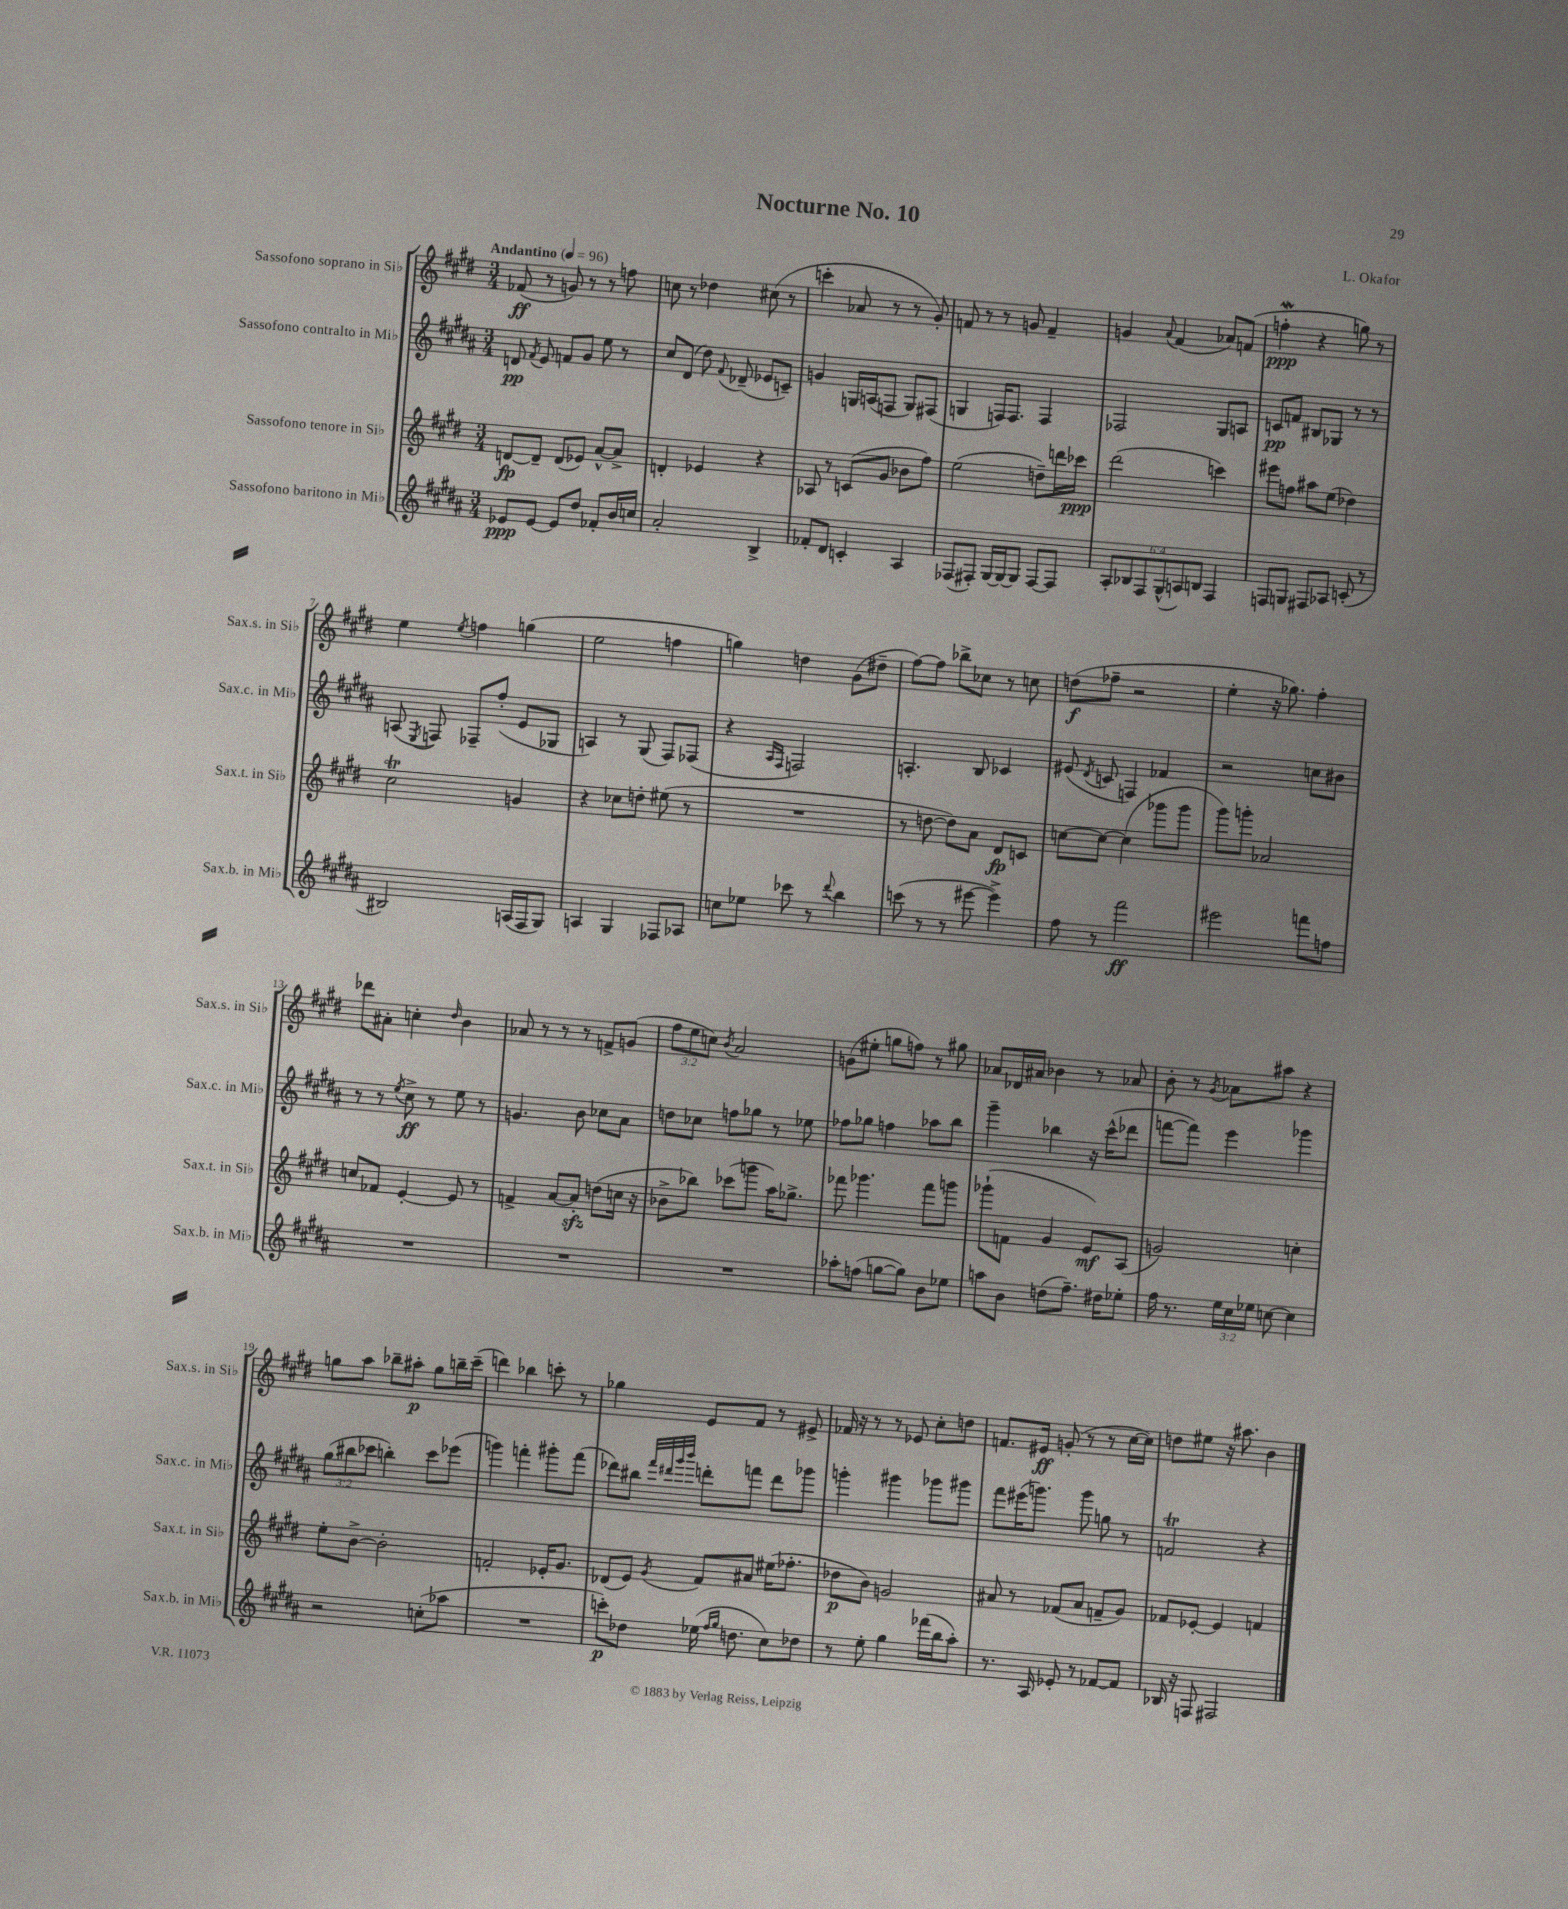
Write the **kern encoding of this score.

**kern	**kern	**kern	**kern
*staff4	*staff3	*staff2	*staff1
*clefG2	*clefG2	*clefG2	*clefG2
*k[f#c#g#d#a#]	*k[f#c#g#d#]	*k[f#c#g#d#a#]	*k[f#c#g#d#]
*M3/4	*M3/4	*M3/4	*M3/4
*MM96	*MM96	*MM96	*MM96
8e-/L	[8d/L	8d/	(8f-/
.	.	8qf#/	.
[8e-/J	8d~/]J	8e/	8r
8e-/]L	(8d/L	8f/L	8g/)
8dd#/J	8e-/J)	8g#/J	8r
8f-'/L	[8a^^/L	8ee\	8r
16b/L	8a^/]J	8r	8ff\
16cc/JJ	.	.	.
=	=	=	=
2a#'/	4d'/	8cc#/L	8cc\
.	.	(8d#/J	8r
.	4e-/	8dd#\)	4dd-\
.	.	8qqf#/	.
.	.	(8d-~/	.
4B^/	4r	8e-/L	(8cc#\
.	.	8c~/J)	8r
=	=	=	=
8f-'/L	8A-/	4g/	4ccc'\
8d#/J	8r	.	.
4c'/	(8c/L	16G/LL	8a-/
.	.	(16A/J	.
.	8g#/J	8F/J	8r
4A#/	8b-\L	8G/L)	8r
.	8ff#\J)	(8F#/J	8g#'/)
=	=	=	=
(8F-/L	(2ee\	4G/	8f/
8F#'/J)	.	.	8r
[16G#/LL	.	16F/LK)	8r
16G#/_J	.	8.F/J	.
8G#/]J	.	.	8g/
[8F#/L	8dd~\L)	4F/	4f~/
8F#/]J	16ddd\L	.	.
.	16ccc-\JJ	.	.
=	=	=	=
12A#'/L	(2ddd#\	2F-/	4g/
12B-/	.	.	.
12F#/	.	.	.
.	.	.	8qqa/
(12G#^^/	.	.	(4f#/
12A/)	.	.	.
12B/J	.	.	.
4F#/	4ccc\)	8G#/L	8a-/L)
.	.	8A/J	(8f/J
=	=	=	=
8F/L	8eee#\L	8c/L	4ff'\
8G/J	8ff\J	8f/J	.
8F#/L	8aa#\L	8B#/L	4r
8A-/J	(8ee\J	8G-/J	.
(8c'/	4dd-\)	8r	8gg\)
8r	.	8r	8r
=	=	=	=
2B#/)	2cc#\	(8A/	4ee\
.	.	8qE/	.
.	.	8F/)	.
.	.	.	8qee/
.	.	8F-~/L	4ff\
.	.	(8ff#'/J	.
(16A/LL	4g/	8e/L	(4gg\
16F#/J	.	.	.
8G#/J)	.	8G-/J	.
=	=	=	=
4A/	4r	4A/)	2ee\
4G#/	8cc-\L	8r	.
.	8dd'\J	(8G#/	.
8F-/L	(8ee#\	8F#/L)	4ff\
8A-/J	8r	(8F-/J	.
=	=	=	=
8cc\L	2.r	4r	4gg\)
8ee-\J	.	.	.
.	.	16qqA#/LL	.
.	.	16qqF#/JJ	.
8ccc-\	.	2F/)	4dd\
8r	.	.	.
8qqddd#/	.	.	.
4bb\	.	.	(8g#\L
.	.	.	8dd#~\J
=	=	=	=
(8ccc\	8r	4.A'/	[8ff#\L)
8r	[8dd\	.	8ff#\]J
8r	8dd\]L)	.	8bb-^\L
[8eee#\	8a\J	8B/	8cc-\J
4eee#^\])	8d#/L	4c-/	8r
.	8c/J	.	8cc\
=	=	=	=
8ff#\	[8cc\L	(8e#/	(8dd\L
.	.	8qd#/	.
8r	8cc\_J	8c/	8ff-~\J
2fff#\	(4cc\]	4F/)	2r
.	8ggg-\L	4f-/	.
.	8ggg-\J	.	.
=	=	=	=
2eee#\	8ggg#\L)	2r	4ee'\
.	8ggg'\J	.	.
.	2a-/	.	16r
.	.	.	8.gg-\)
8fff\L	.	8cc\L	4ff#'\
8ff\J	.	8b#\J	.
=	=	=	=
2.r	8cc/L	8r	8ddd-\L
.	8f-/J	8r	8a#'\J
.	.	8qee/	.
.	[4e'/	8cc#^\	4cc'\
.	.	8r	.
.	.	.	16qqdd#/
.	8e/]	8ee\	4b\
.	8r	8r	.
=	=	=	=
2.r	4f^/	4.g/	8a-/
.	.	.	8r
.	[8a/L	.	8r
.	8a'/]J	8b\	8r
.	(8dd\L	8cc-\L	8f^/L
.	16cc\Jk	8a#\J	(8g/J
.	16r	.	.
=	=	=	=
2.r	8b-^\L	8dd\L	12ff#\L
.	.	.	12ee\
.	8bb-\J)	8cc-\J	.
.	.	.	12cc\J)
.	.	.	8qb/
.	(8ccc-\L	8ff\L	2a/
.	8ggg\J	8gg-\J	.
.	16aa\LK)	8r	.
.	8.gg-^\J	.	.
.	.	8ee-\	.
=	=	=	=
8aa-'\L	8fff-\	8ff-\L	(8g\L
(8ff\J	4.ggg-\	8gg-\J	8ee#'\J
[8gg\L	.	4ff\	8gg\L
8gg\]J)	.	.	8ff\J)
8b\L	8fff-\L	8aa-\L	8r
8ee-\J	8ggg\J	8bb\J	8gg#\
=	=	=	=
8aa\L	(8ggg-`\L	4ggg#~\	8a-/L
8b\J	8f\J	.	16d-/L
.	.	.	16a#/JJ
(8dd\L	4g#/	4bb-\	4b-\
8.ff#~\J)	.	.	.
.	8e/L)	16r	8r
16dd#\LK	.	(16ccc#^^\LK	.
8ee-'\J	(8A/J	8ddd-\J	8a-/
=	=	=	=
16ff#\	2g/)	[8fff\L	8b'\
8.r	.	.	.
.	.	8fff\]J)	8r
.	.	.	8qg#/
24ee\LL	.	4eee\	8a-\L
24cc#\	.	.	.
24ee-\JJ	.	.	.
[8cc\	.	.	8aa#\J
4cc\]	4cc'\	4ggg-\	4r
=	=	=	=
2r	8ee'\L	(12gg#\L	8gg\L
.	.	12bb#\	.
.	[8b^\J	.	8aa\J
.	.	12ccc-\J	.
.	2b'\]	4bb'\)	8bb-~\L
.	.	.	8aa#'\J
(8cc'\L	.	8ccc-\L	8gg\L
8aa-\J	.	(8eee-\J	16bb~\L
.	.	.	(16ccc#~\JJ
=	=	=	=
2.r	2f'/	4ggg\)	4ddd\)
.	.	4fff'\	4bb-\
.	16e-'/LK	8ggg#'\L	8ccc'\
.	8.g#/J	.	.
.	.	(8fff\J	8r
=	=	=	=
8ccc'\L)	(8d-/L	8ddd-\L)	4gg-\
8dd-\J	8e/J)	8bb#\J	.
.	.	32qqfff#/LLL	.
.	.	32qqddd#/	.
.	.	32qqggg#/	.
.	8qg#/	32qqbbb/JJJ	.
(16ee-\	8f#/L	8ddd'\L	8e/L
16qqff#/LL	.	.	.
16qqgg#/JJ	.	.	.
8.dd\	.	.	.
.	8a#/J	8fff\J	8f#/J
8cc#\L)	(16ee#\LK	8ddd\L	8r
.	8.ff-'\J	.	.
8dd-\J	.	8ggg-\J	8e#^/
=	=	=	=
8r	8dd-\L	4ggg'\	16f-/
.	.	.	16r
8ee'\	8b\J)	.	8r
4gg#\	2g/	4ggg#\	8r
.	.	.	8e-/
(16fff-\LL	.	8ggg-\L	8cc#'\L
16bb\J	.	.	.
8aa#'\J)	.	8ggg#\J	8dd\J
=	=	=	=
8.r	8a#/	8fff#\L	8.f/L
.	8r	(16eee#\K	.
16A#/	.	8.ggg\J)	16e#/Jk
8e-'/	(8f-/L	.	(8g'/
8r	8a#/J	8ggg\	8r
[8f-/L	8f~/L	8gg\	8r
8f-/]J	8g#/J)	8r	[16cc#\LL
.	.	.	16cc#\]JJ)
=	=	=	=
16B-/	8f-/L	2f/	8dd\L
16r	.	.	.
8F/	[8e-'/J	.	8ee#\J
2F#/	4e-/]	.	16r
.	.	.	8.aa#\
.	4f/	4r	4b\
==	==	==	==
*-	*-	*-	*-
